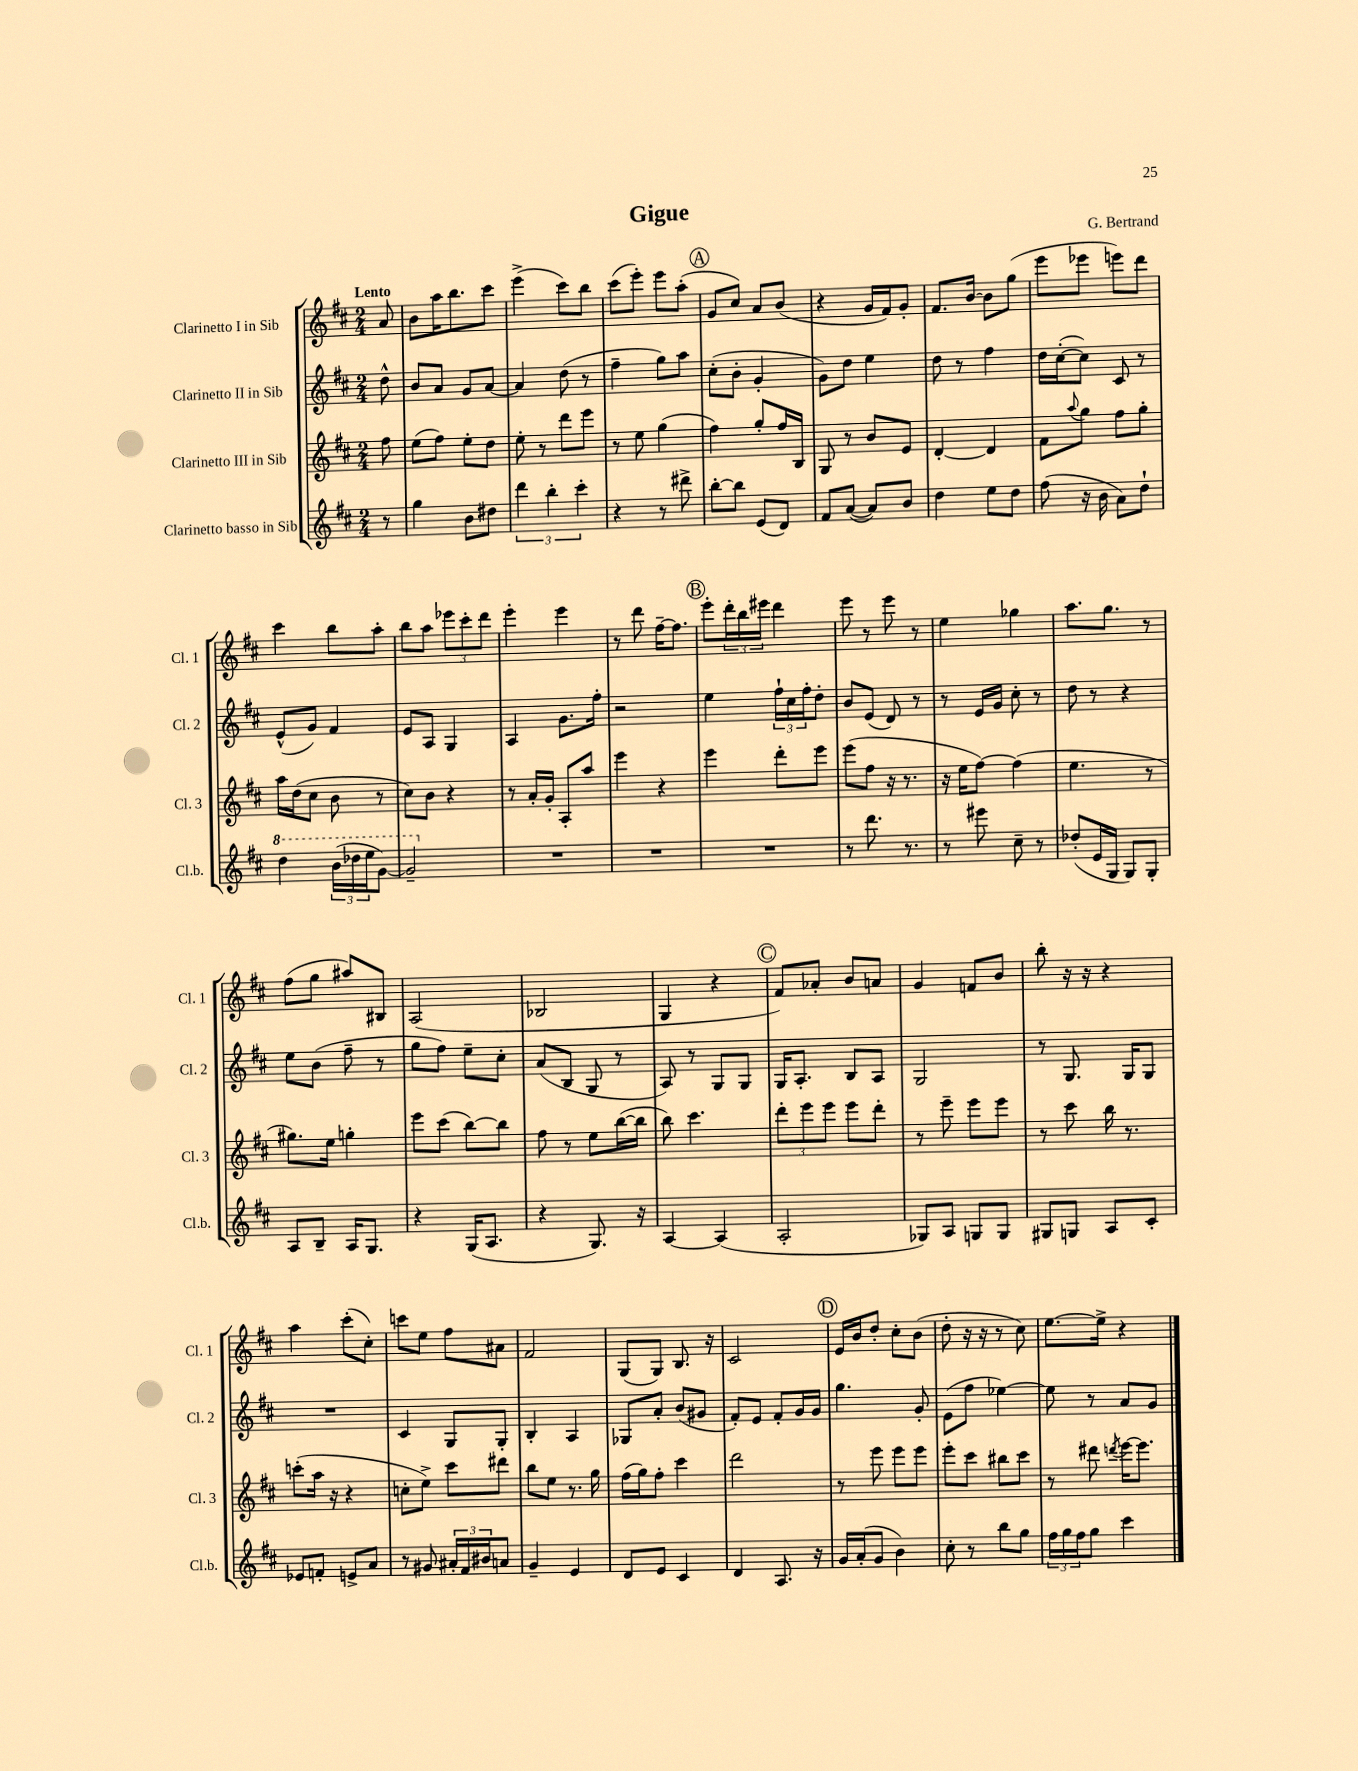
\header { title = "Gigue" composer = "G. Bertrand" }
<<
\new StaffGroup <<
\new Staff = "s0" \with { instrumentName = "Clarinetto I in Sib" shortInstrumentName = "Cl. 1" } {
    \clef treble \key d \major \numericTimeSignature \time 2/4 \partial 8 \tempo "Lento"
    a'8 |
    b'8 a''16 b''8. cis'''8 |
    e'''4->( cis'''8) b''8 |
    cis'''8( e'''8-.) e'''8 a''8-.( |
    \mark \markup { \circle "A" } g'8 cis''8) a'8 b'8( |
    r4 g'16 fis'16) g'8-. |
    fis'8. b'16~ b'8 g''8( |
    e'''8 ees'''8 e'''8) d'''8 |
    cis'''4 b''8 a''8-. |
    b''8 a''8 \tuplet 3/2 { ees'''8 cis'''8-. d'''8 } |
    e'''4-. e'''4 |
    r8 d'''8 fis''16~-- fis''8. |
    \mark \markup { \circle "B" } e'''8-. \tuplet 3/2 { d'''16-. b''16 eis'''16 } d'''4 |
    e'''8 r8 e'''8 r8 |
    e''4 ges''4 |
    a''8. g''8. r8 |
    fis''8( g''8 ais''8) bis8 |
    a2( |
    bes2 |
    g4 r4 |
    \mark \markup { \circle "C" } fis'8) aes'8-. b'8 a'8 |
    g'4 f'8 b'8 |
    b''8-. r16 r16 r4 |
    a''4 cis'''8-.( cis''8-.) |
    c'''8 e''8 fis''8 ais'8 |
    fis'2 |
    g8( g8) b8. r16 |
    cis'2 |
    \mark \markup { \circle "D" } e'16 b'16 d''8-. cis''8-. b'8( |
    d''8-. r16 r16 r8 cis''8) |
    e''8.~ e''16-> r4 \bar "|." |
}
\new Staff = "s1" \with { instrumentName = "Clarinetto II in Sib" shortInstrumentName = "Cl. 2" } {
    \clef treble \key d \major \numericTimeSignature \time 2/4 \partial 8
    d''8-^ |
    b'8 a'8 g'8 a'8~ |
    a'4 d''8( r8 |
    fis''4-- g''8) a''8 |
    \mark \markup { \circle "A" } cis''8-.( b'8-. g'4-. |
    g'8) d''8 e''4 |
    d''8 r8 fis''4 |
    d''16 cis''16~-.( cis''8) cis'8 r8 |
    e'8-^( g'8) fis'4 |
    e'8 a8 g4 |
    a4 g'8. fis''16-. |
    r2 |
    \mark \markup { \circle "B" } e''4 \tuplet 3/2 { fis''16-! cis''16 fis''16-. } d''8-. |
    b'8 e'8( d'8) r8 |
    r8 e'16 g'16 cis''8-. r8 |
    d''8 r8 r4 |
    e''8 b'8( fis''8-- r8 |
    g''8 fis''8) e''8-- cis''8-. |
    a'8( b8 g8 r8 |
    a8) r8 g8 g8 |
    \mark \markup { \circle "C" } g16 a8.-. b8 a8 |
    g2 |
    r8 g8. g16 g8 |
    R2 |
    cis'4 g8 g8-. |
    b4-. a4 |
    ges8 a'8-. b'8( gis'8 |
    fis'8-.) e'8 fis'8-. g'16 g'16 |
    \mark \markup { \circle "D" } g''4. g'8-. |
    e'8( fis''8 ees''4~) |
    ees''8 r8 a'8 g'8 \bar "|." |
}
\new Staff = "s2" \with { instrumentName = "Clarinetto III in Sib" shortInstrumentName = "Cl. 3" } {
    \clef treble \key d \major \numericTimeSignature \time 2/4 \partial 8
    fis''8 |
    e''8( fis''8) e''8-. d''8 |
    e''8-. r8 d'''8 e'''8 |
    r8 e''8 g''4( |
    \mark \markup { \circle "A" } fis''4) g''8-. fis''16 b16 |
    g8 r8 b'8 e'8 |
    d'4~-. d'4 |
    fis'8 \appoggiatura { a''8 } g''8 fis''8 g''8-. |
    a''16 d''16( cis''8 b'8 r8 |
    cis''8) b'8 r4 |
    r8 a'16-. g'16-. a8-. a''8 |
    e'''4 r4 |
    \mark \markup { \circle "B" } e'''4 d'''8-. e'''8 |
    e'''8( fis''8 r16 r8. |
    r16 e''16 fis''8~) fis''4( |
    e''4. r8 |
    gis''8.) e''16 g''4-. |
    e'''8 cis'''8( b''8~) b''8 |
    fis''8 r8 e''8 b''16~( b''16 |
    b''8) cis'''4. |
    \mark \markup { \circle "C" } \tuplet 3/2 { d'''8-. e'''8 e'''8 } e'''8 d'''8-. |
    r8 e'''8-- e'''8 e'''8 |
    r8 cis'''8 b''16 r8. |
    c'''8-.( a''16 r16 r4 |
    c''8-. e''8->) cis'''8 dis'''8 |
    b''8 e''8 r8. g''16 |
    fis''16( g''16) fis''8-. cis'''4 |
    d'''2 |
    \mark \markup { \circle "D" } r8 e'''8 e'''8 e'''8 |
    e'''8-. cis'''8 bis''8 cis'''8 |
    r8 dis'''8 \acciaccatura { d'''8 } e'''16~ e'''8. \bar "|." |
}
\new Staff = "s3" \with { instrumentName = "Clarinetto basso in Sib" shortInstrumentName = "Cl.b." } {
    \clef treble \key d \major \numericTimeSignature \time 2/4 \partial 8
    r8 |
    g''4 b'8 dis''8 |
    \tuplet 3/2 { d'''4 b''4-. cis'''4-. } |
    r4 r8 dis'''8-> |
    \mark \markup { \circle "A" } b''8~-. b''8 e'8( d'8) |
    fis'8 a'8~( a'8) b'8 |
    d''4 e''8 d''8 |
    fis''8( r16 b'16 a'8) d''8-! |
    \ottava #1 d'''4 \tuplet 3/2 { b''16( des'''16 e'''16 } g''8~) |
    g''2-- \ottava #0 |
    R2 |
    R2 |
    \mark \markup { \circle "B" } R2 |
    r8 d'''8. r8. |
    r8 eis'''8 cis''8-- r8 |
    des''8-.( e'16 g16 g8) g8-. |
    a8 b8-- a16 g8. |
    r4 g16( a8. |
    r4 g8.) r16 |
    a4~ a4( |
    \mark \markup { \circle "C" } a2-. |
    ges8) a8 g8 g8 |
    gis8 g8 a8 cis'8-. |
    ees'8 f'8-. e'8-> a'8 |
    r8 gis'8 \tuplet 3/2 { ais'16-. fis'16 bis'16 } a'8 |
    g'4-- e'4 |
    d'8 e'8 cis'4 |
    d'4 a8. r16 |
    \mark \markup { \circle "D" } g'16 a'16-.( g'8 b'4) |
    cis''8-. r8 b''8 g''8 |
    \tuplet 3/2 { fis''16 g''16 fis''16 } g''8 cis'''4 \bar "|." |
}
>>
>>
\layout { \context { \Score \remove "Bar_number_engraver" } }
